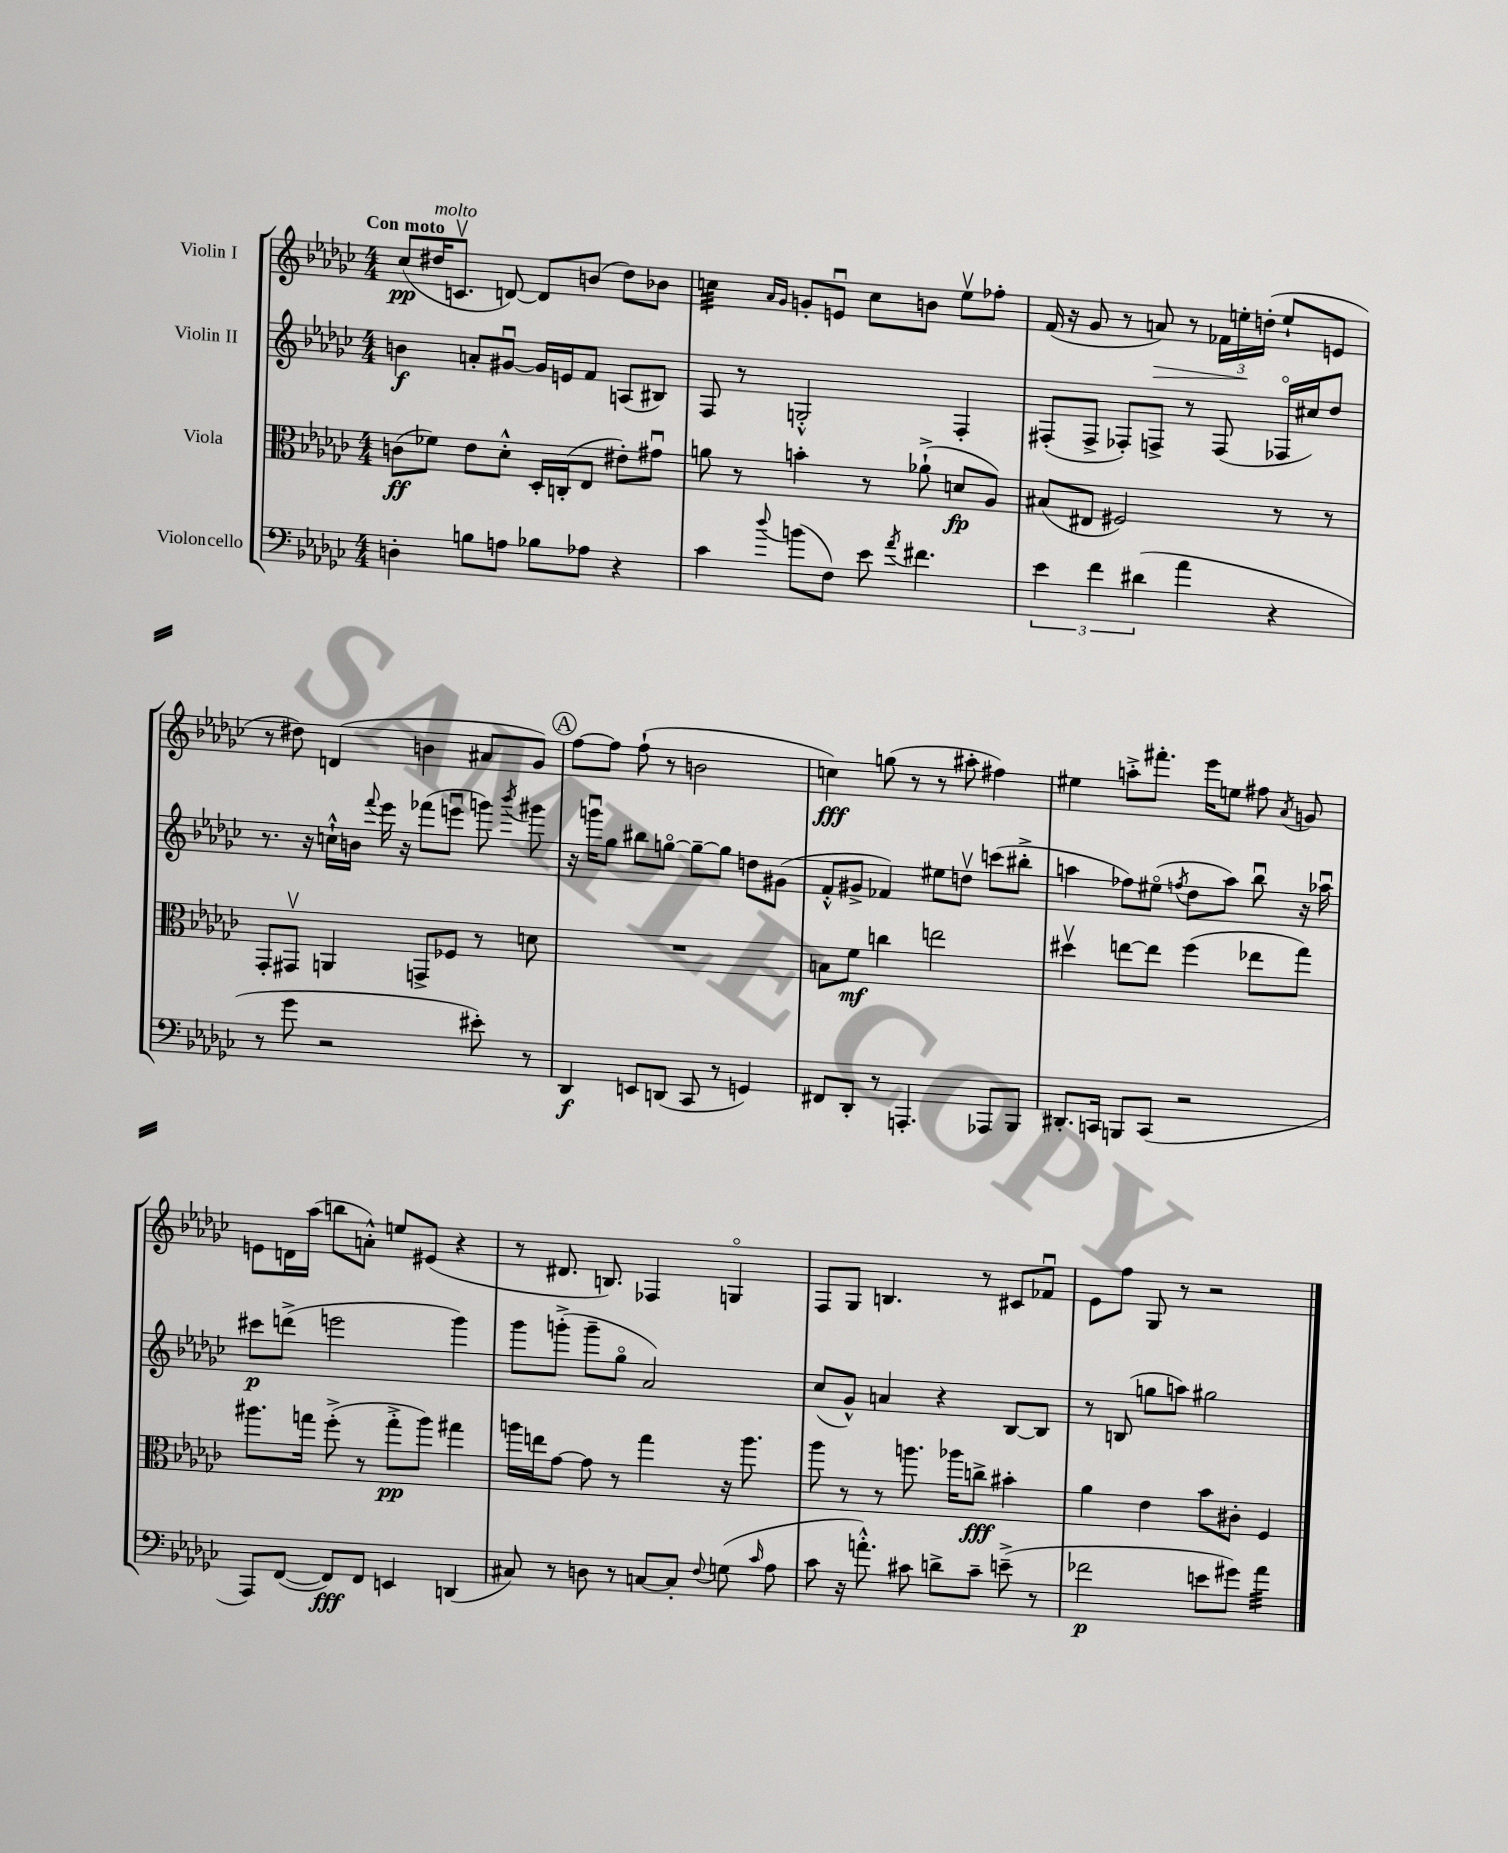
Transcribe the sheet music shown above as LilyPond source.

<<
\new StaffGroup <<
\new Staff = "s0" \with { instrumentName = "Violin I" } {
    \clef treble \key ges \major \numericTimeSignature \time 4/4 \tempo "Con moto"
    \autoBeamOff ces''8[\pp( dis''16^\markup { \italic "molto" } c'8.]\upbow d'8~) d'8[ b'8]( dis''8[) bes'8] |
    c''4:32 \grace { aes'16[ ges'16] } g'8[-. e'8]\downbow c''8[ b'8] ees''8[\upbow fes''8]-. |
    f'16( r16 ges'8 r8 a'8\>) r8 \tuplet 3/2 { fes'16[ e''16-.\! d''16]-.( } e''8[-! e'8] |
    r8 dis''8) d'4( b'4 ais'8[ ges'8]) |
    \mark \markup { \circle "A" } f''8[~ f''8] f''8-!( r8 b'2 |
    c''4\fff) g''8( r8 r8 ais''8-. fis''4) |
    eis''4 a''8[-.-> fis'''8.]-. ees'''16[ e''8] fis''8 \acciaccatura { aes'8 } g'8 |
    e'8[ d'16 aes''16]( b''8[ a'8]-.-^) e''8[ eis'8]( r4 |
    r8 dis'8. b8.) fes4 g4\flageolet |
    f8[ ges8] b4. r8 cis'8[ fes'8]\downbow |
    ees'8[ f''8] ges8 r8 r2 \bar "|." |
}
\new Staff = "s1" \with { instrumentName = "Violin II" } {
    \clef treble \key ges \major \numericTimeSignature \time 4/4
    \autoBeamOff b'4\f a'8[-. gis'8]~\downbow gis'16[ e'16 f'8] a8[( bis8]) |
    f8 r8 g2-.-^ f4-. |
    fis8[-.( fis8]-> fes8[-.) f8]-> r8 f8( fes16[\flageolet cis''16) des''8] |
    r8. r16 c''16[-!-^ b'16] \appoggiatura { f'''8 } ees'''16 r16 fes'''8[( e'''8]\downbow g'''8) \acciaccatura { bes'''8 } gis'''8 |
    \mark \markup { \circle "A" } r16 g'''16[\downbow ges''8] bis''8[ g''8]~\flageolet g''8[~-- g''8] d''8[ gis'8]( |
    f'8[-.-^ gis'8]-> fes'4) eis''8[ d''8]\upbow c'''8[( bis''8]-.-> |
    a''4 fes''8[) eis''8]\flageolet( \acciaccatura { f''8 } des''8[ a''8]) bes''8\downbow r16 aes''16\downbow |
    cis'''8[\p d'''8]->( e'''2 ges'''4) |
    ges'''8[ g'''8]-.->( g'''8[-- ges''8]\flageolet aes'2) |
    ces''8[( ges'8]-^) a'4 r4 bes8[~ bes8] |
    r8 b8( g''8[ a''8]) gis''2 \bar "|." |
}
\new Staff = "s2" \with { instrumentName = "Viola" } {
    \clef alto \key ges \major \numericTimeSignature \time 4/4
    \autoBeamOff c'8[\ff( fes'8]) ees'8[ des'8]-.-^ des16[-. c16-.( ees8] eis'8[-.) gis'8]\downbow |
    a'8 r8 b'4-. r8 aes'8-!->( d'8[\fp aes8]) |
    bis8[( eis8] fis2) r8 r8 |
    ges,8[-. gis,8]\upbow a,4 g,8[-> fes8] r8 d'8 |
    \mark \markup { \circle "A" } R1 |
    b8[ f'8]\mf c''4 e''2 |
    dis''4\upbow e''8[~ e''8] f''4( ees''8[ ges''8]) |
    ais''8.[ g''16] f''8-.->( r8 g''8[-.->\pp ais''8]) gis''4 |
    a''16[ e''16 ges'8]~ ges'8 r8 ges''4 r16 a''8. |
    aes''8 r8 r8 a''8. aes''16[ c''8]->\fff bis'4-. |
    aes'4 ees'4 bes'8[ cis'8]-. f4 \bar "|." |
}
\new Staff = "s3" \with { instrumentName = "Violoncello" } {
    \clef bass \key ges \major \numericTimeSignature \time 4/4
    \autoBeamOff d4-. b8[ a8] bes8[ aes8] r4 |
    ces'4 \appoggiatura { des''8 } b'8[( f8]) ees'8 \acciaccatura { aes'8 } fis'4. |
    \tuplet 3/2 { ees'4 f'4 dis'4( } aes'4 r4 |
    r8 ges'8 r2 eis'8-.) r8 |
    \mark \markup { \circle "A" } des,4\f e,8[ d,8]( ces,8 r8 g,4) |
    fis,8[ des,8]-. r8 a,,4.-. aes,,8[ bes,,8] |
    dis,8.[-. c,16] b,,8[ c,8]( r2 |
    aes,,8[) f,8]~( f,8[\fff) f,8] e,4 d,4( |
    cis8) r8 d8 r8 c8[~ c8]-. \appoggiatura { f8 } g8( \grace { ces'16 } aes8 |
    ces'8 r16 a'8.-.-^) cis'8 d'8[-> cis'8]-- e'8--->( r8 |
    fes'2\p e'8[ gis'8]) aes'4:32 \bar "|." |
}
>>
>>
\layout { \context { \Score \remove "Bar_number_engraver" } }
